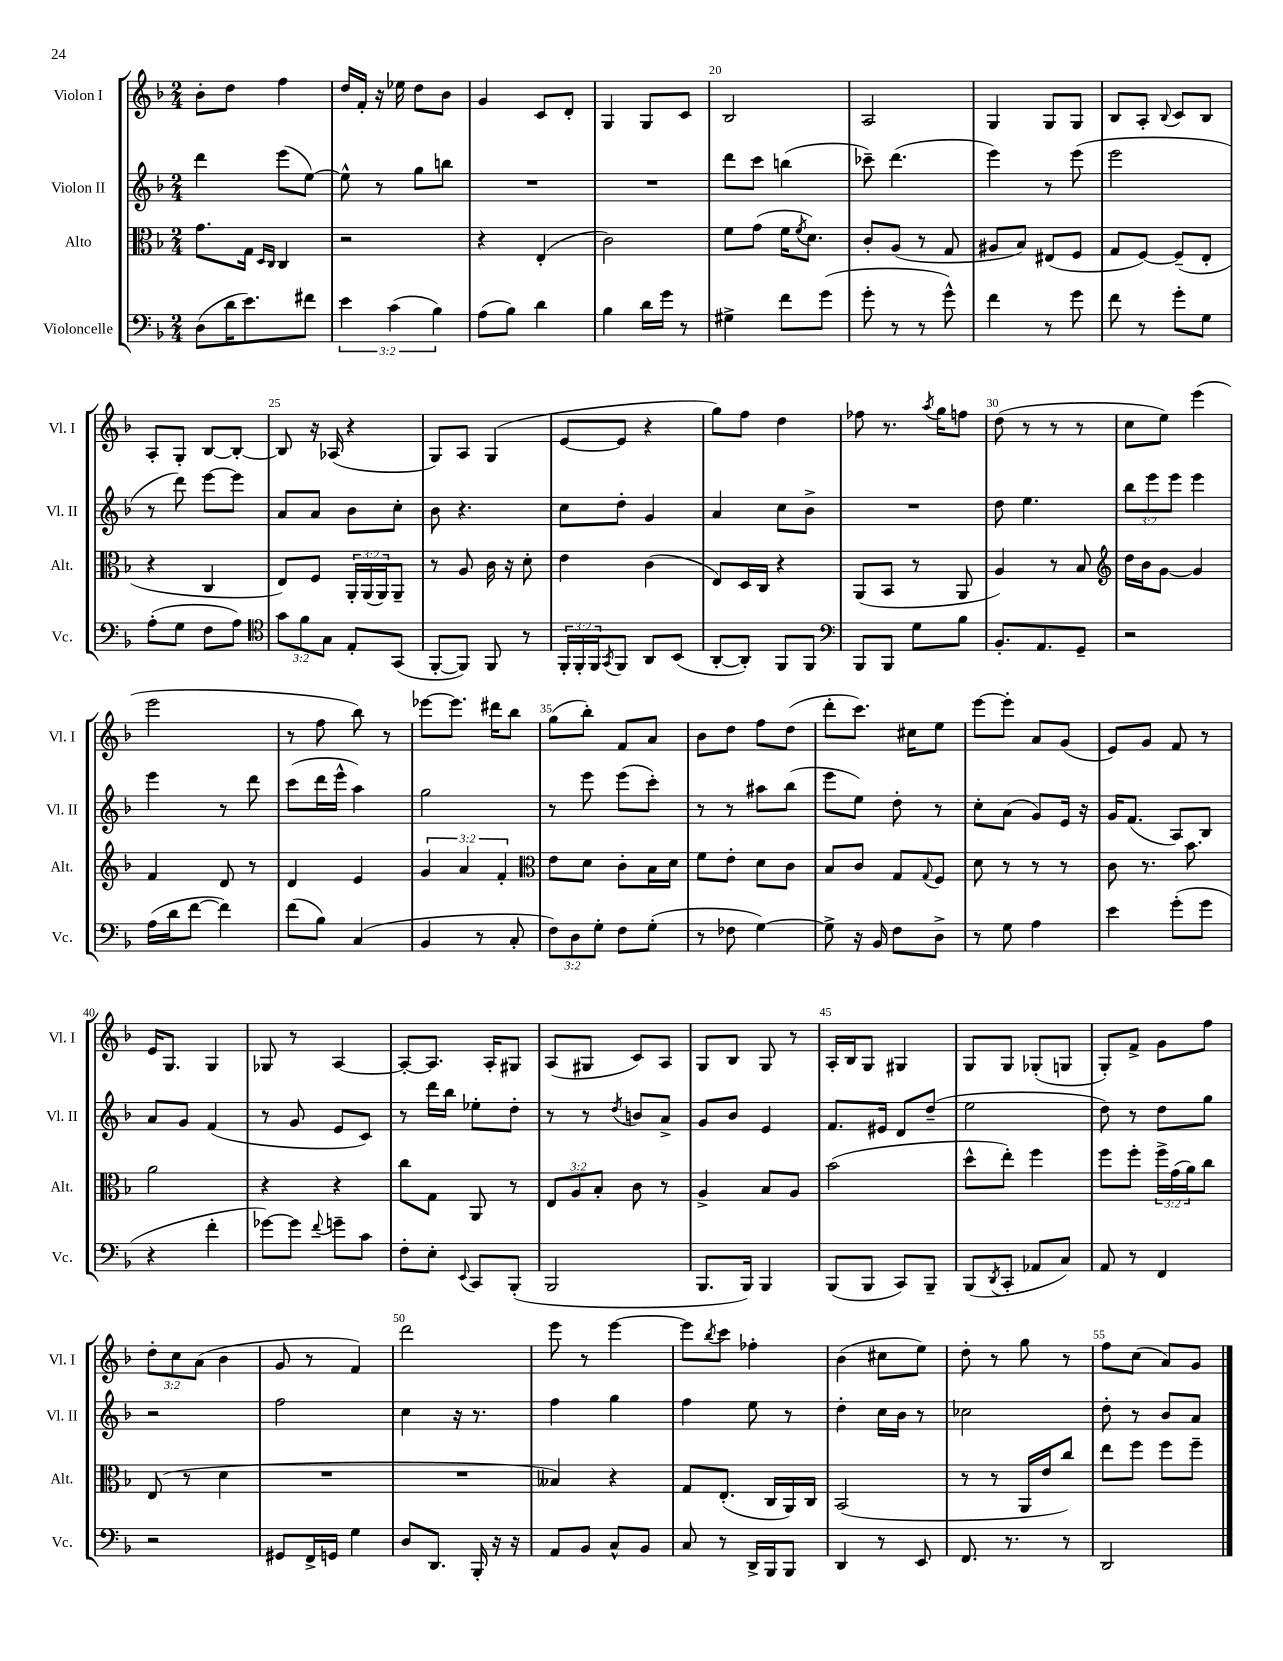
<<
\new StaffGroup <<
\new Staff = "s0" \with { instrumentName = "Violon I" shortInstrumentName = "Vl. I" } {
    \clef treble \key f \major \numericTimeSignature \time 2/4 \override Staff.TupletNumber.text = #tuplet-number::calc-fraction-text
    bes'8-. d''8 f''4 |
    d''16 f'16-. r16 ees''16 d''8 bes'8 |
    g'4 c'8 d'8-. |
    g4 g8 c'8 |
    bes2 |
    a2 |
    g4 g8 g8 |
    bes8 a8-. \appoggiatura { bes8 } c'8 bes8 |
    a8-. g8-. bes8~ bes8~-. |
    bes8 r16 aes16( r4 |
    g8) a8 g4( |
    e'8~ e'8 r4 |
    g''8) f''8 d''4 |
    fes''8 r8. \acciaccatura { a''8 } g''16 f''8 |
    d''8( r8 r8 r8 |
    c''8 e''8) e'''4( |
    e'''2 |
    r8 f''8 bes''8) r8 |
    ees'''8~ ees'''8. dis'''16 bes''8 |
    g''8( bes''8-.) f'8 a'8 |
    bes'8 d''8 f''8 d''8( |
    d'''8-. c'''8.) cis''16 e''8 |
    e'''8~ e'''8-. a'8 g'8( |
    e'8) g'8 f'8 r8 |
    e'16 g8. g4 |
    ges8 r8 a4~ |
    a8~-. a8. a16-. gis8 |
    a8( gis8 c'8) a8 |
    g8 bes8 g8 r8 |
    a16-. bes16 g8 gis4 |
    g8 g8 ges8-.( g8 |
    g8-.) f'8-> g'8 f''8 |
    \tuplet 3/2 { d''8-. c''8 a'8( } bes'4 |
    g'8 r8 f'4) |
    d'''2 |
    e'''8 r8 e'''4~ |
    e'''8 \acciaccatura { bes''8 } c'''8 fes''4-. |
    bes'4( cis''8 e''8) |
    d''8-. r8 g''8 r8 |
    f''8 c''8( a'8) g'8 \bar "|." |
}
\new Staff = "s1" \with { instrumentName = "Violon II" shortInstrumentName = "Vl. II" } {
    \clef treble \key f \major \numericTimeSignature \time 2/4 \override Staff.TupletNumber.text = #tuplet-number::calc-fraction-text
    d'''4 e'''8( e''8~) |
    e''8-^ r8 g''8 b''8 |
    R2 |
    R2 |
    d'''8 c'''8 b''4( |
    ces'''8--) d'''4.( |
    e'''4) r8 e'''8( |
    e'''2 |
    r8 d'''8) e'''8~ e'''8 |
    a'8 a'8 bes'8 c''8-. |
    bes'8 r4. |
    c''8 d''8-. g'4 |
    a'4 c''8 bes'8-> |
    R2 |
    d''8 e''4. |
    \tuplet 3/2 { bes''8 e'''8 e'''8 } e'''4 |
    e'''4 r8 d'''8 |
    c'''8( d'''16 e'''16-^ a''4) |
    g''2 |
    r8 e'''8 e'''8( c'''8-.) |
    r8 r8 ais''8 bes''8( |
    e'''8 e''8) d''8-. r8 |
    c''8-. a'8( g'8) e'16 r16 |
    g'16 f'8.( a8) bes8 |
    a'8 g'8 f'4( |
    r8 g'8 e'8 c'8) |
    r8 d'''16 bes''16 ees''8-. d''8-. |
    r8 r8 \acciaccatura { d''8 } b'8 a'8-> |
    g'8 bes'8 e'4 |
    f'8. eis'16 d'8 d''8--( |
    e''2 |
    d''8) r8 d''8 g''8 |
    r2 |
    f''2 |
    c''4 r16 r8. |
    f''4 g''4 |
    f''4 e''8 r8 |
    d''4-. c''16 bes'16 r8 |
    ces''2 |
    d''8-. r8 bes'8 a'8 \bar "|." |
}
\new Staff = "s2" \with { instrumentName = "Alto" shortInstrumentName = "Alt." } {
    \clef alto \key f \major \numericTimeSignature \time 2/4 \override Staff.TupletNumber.text = #tuplet-number::calc-fraction-text
    g'8. g16 \grace { d16 c16 } c4 |
    r2 |
    r4 e4-.( |
    c'2) |
    f'8 g'8( f'16 \acciaccatura { f'8 } d'8.) |
    c'8-. a8( r8 g8 |
    ais8 bes8) eis8( f8 |
    g8 f8~) f8--( e8-. |
    r4 c4 |
    e8) f8 \tuplet 3/2 { a,16-. a,16( a,16) } a,8-- |
    r8 a8 c'16 r16 d'8-. |
    e'4 c'4( |
    e8) d16 c16 r4 |
    a,8( bes,8 r8 a,8 |
    a4) r8 bes8 |
    \clef treble d''16 bes'16 g'8~ g'4 |
    f'4 d'8 r8 |
    d'4 e'4 |
    \tuplet 3/2 { g'4 a'4 f'4-. } |
    \clef alto e'8 d'8 c'8-. bes16 d'16 |
    f'8 e'8-. d'8 c'8 |
    bes8 c'8 g8 \appoggiatura { g8 } f8 |
    d'8 r8 r8 r8 |
    c'8 r8. bes'8. |
    a'2 |
    r4 r4 |
    c''8 g8 a,8 r8 |
    \tuplet 3/2 { e8 a8 bes8-. } c'8 r8 |
    a4-> bes8 a8 |
    bes'2( |
    d''8-^ e''8-.) f''4 |
    f''8 f''8-. \tuplet 3/2 { f''16-> g'16( a'16) } c''8 |
    e8( r8 d'4 |
    R2 |
    R2 |
    beses4) r4 |
    g8 e8.-.( c16 a,16) c16 |
    bes,2( |
    r8 r8 a,16 e'16 c''8) |
    e''8 f''8 f''8 f''8-- \bar "|." |
}
\new Staff = "s3" \with { instrumentName = "Violoncelle" shortInstrumentName = "Vc." } {
    \clef bass \key f \major \numericTimeSignature \time 2/4 \override Staff.TupletNumber.text = #tuplet-number::calc-fraction-text
    d8( d'16 e'8.) fis'8 |
    \tuplet 3/2 { e'4 c'4( bes4) } |
    a8( bes8) d'4 |
    bes4 d'16 g'16 r8 |
    gis4-> f'8 g'8( |
    g'8-. r8 r8 g'8-^) |
    f'4 r8 g'8 |
    f'8 r8 g'8-. g8 |
    a8-.( g8 f8 a8) |
    \clef tenor \tuplet 3/2 { g'8 f'8 g8 } e8-. g,8( |
    f,8~-. f,8) f,8 r8 |
    \tuplet 3/2 { f,16-. f,16-. f,16 } \acciaccatura { g,8 } f,8 a,8 bes,8( |
    a,8~-. a,8-.) f,8 f,8 |
    \clef bass bes,,8 bes,,8 g8 bes8 |
    bes,8.-. a,8. g,8-- |
    r2 |
    a16( d'16 f'8~ f'4) |
    f'8( bes8) c4( |
    bes,4 r8 c8-. |
    \tuplet 3/2 { f8) d8 g8-. } f8 g8-.( |
    r8 fes8 g4~) |
    g8-> r16 bes,16 f8 d8-> |
    r8 g8 a4 |
    e'4 g'8-.( g'8 |
    r4 f'4-. |
    ges'8~) ges'8 \appoggiatura { f'8 } g'8-- c'8 |
    f8-. e8-. \appoggiatura { e,8 } c,8 bes,,8-.( |
    bes,,2 |
    bes,,8. bes,,16) bes,,4 |
    bes,,8( bes,,8 c,8) bes,,8-- |
    bes,,8( \acciaccatura { d,8 } c,8-. aes,8 c8) |
    a,8 r8 f,4 |
    r2 |
    gis,8 f,16-> g,16 g4 |
    d8 d,8. bes,,16-. r16 r16 |
    a,8 bes,8 c8-^ bes,8 |
    c8 r8 d,16-> bes,,16 bes,,8 |
    d,4 r8 e,8 |
    f,8. r8. r8 |
    d,2 \bar "|." |
}
>>
>>
\layout { \context { \Score currentBarNumber = #16 \override BarNumber.break-visibility = ##(#f #t #t) barNumberVisibility = #(every-nth-bar-number-visible 5) } }
